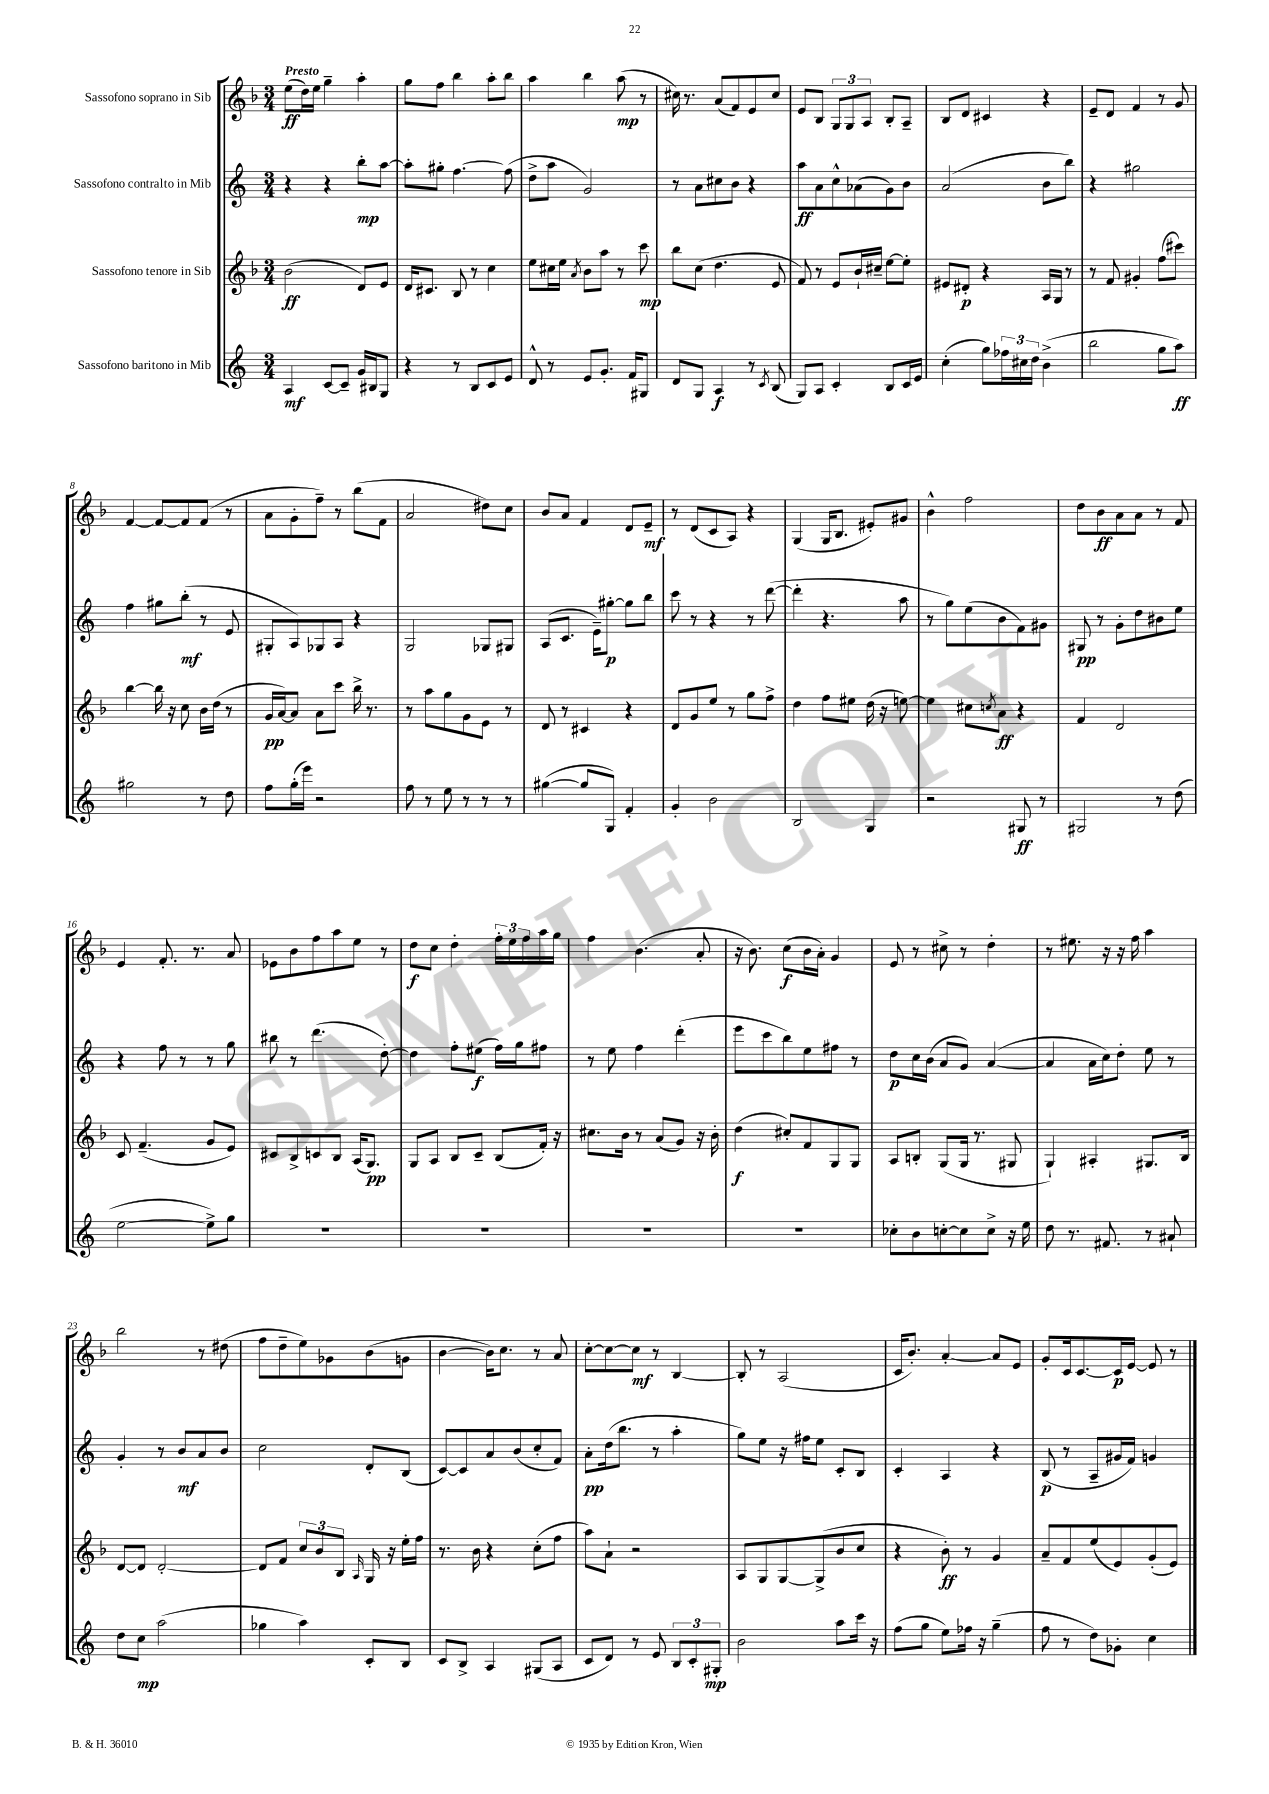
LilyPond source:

<<
\new StaffGroup <<
\new Staff = "s0" \with { instrumentName = "Sassofono soprano in Sib" } {
    \clef treble \key f \major \numericTimeSignature \time 3/4 \tempo "Presto"
    e''8\ff( d''16) e''16 g''4-- a''4-. |
    g''8 f''8 bes''4 a''8-. bes''8 |
    a''4 bes''4 a''8\mp( r8 |
    cis''16) r8. a'8( f'8) e'8 cis''8 |
    e'8 bes8 \tuplet 3/2 { g8 g8 a8 } bes8-. a8-- |
    bes8 d'8 cis'4 r4 |
    e'8-- d'8 f'4 r8 g'8 |
    f'4~ f'8~ f'8 f'8( r8 |
    a'8 g'8-. f''8--) r8 bes''8( f'8 |
    a'2 dis''8) c''8 |
    bes'8 a'8 f'4 d'8 e'8--\mf |
    r8 d'8( c'8 a8) r4 |
    g4( g16 bes8. eis'8-.) gis'8 |
    bes'4-^ f''2 |
    d''8 bes'8\ff a'8 a'8 r8 f'8 |
    e'4 f'8.-. r8. a'8 |
    ees'8 bes'8 f''8 a''8 e''8 r8 |
    d''8\f c''8 d''4-. \tuplet 3/2 { f''16-. e''16 f''16 } a''16 g''16 |
    f''4 bes'4.( a'8-. |
    r16 bes'8.) c''8\f( bes'16 a'16-.) g'4 |
    e'8 r8 cis''8-> r8 d''4-. |
    r8 eis''8. r16 r16 f''16 a''4 |
    bes''2 r8 dis''8( |
    f''8 d''8-- e''8) ges'8 bes'8( g'8 |
    bes'4~ bes'16) c''8. r8 a'8 |
    c''8~-. c''8~ c''8\mf r8 bes4~ |
    bes8-. r8 a2( |
    c'16 bes'8.-.) a'4~-. a'8 e'8 |
    g'8-. c'16 c'8.~ c'16\p e'16~ e'8 r8 \bar "|." |
}
\new Staff = "s1" \with { instrumentName = "Sassofono contralto in Mib" } {
    \clef treble \key c \major \numericTimeSignature \time 3/4
    r4 r4 b''8-.\mp a''8~ |
    a''8-. gis''8-. f''4.~ f''8( |
    d''8-> a''8 g'2) |
    r8 a'8 cis''8 b'8 r4 |
    a''8\ff a'8 c''8-^ aes'8( g'8) b'8 |
    a'2( b'8 b''8) |
    r4 gis''2 |
    f''4 gis''8 b''8-.\mf( r8 e'8 |
    gis8-. a8) ges8 a8 r4 |
    g2 ges8 gis8 |
    a8( c'8. e'16--) gis''8~-.\p gis''8 b''8 |
    c'''8 r8 r4 r8 d'''8~( |
    d'''4-. r4. a''8 |
    r8 g''8) e''8( b'8 f'8) gis'8 |
    gis8\pp r8 g'8-. d''8 bis'8 e''8 |
    r4 f''8 r8 r8 g''8 |
    bis''8 r8 d'''4.( d''8~-.) |
    d''4 f''8-. eis''8\f( f''16) g''16 fis''8 |
    r8 e''8 f''4 d'''4-.( |
    e'''8 c'''8 b''8) e''8 fis''8 r8 |
    d''8\p c''16 b'16( a'8 g'8) a'4~( |
    a'4 a'16 c''16) d''8-. e''8 r8 |
    g'4-. r8 b'8\mf a'8 b'8 |
    c''2 d'8-. b8( |
    c'8~) c'8 a'8 b'8( c''8-. f'8) |
    a'8-.\pp d''16( b''8. r8 a''4-. |
    g''8) e''8 r16 fis''16 e''8 c'8-. b8 |
    c'4-. a4 r4 |
    b8\p( r8 a8-- gis'16 f'16) g'4 \bar "|." |
}
\new Staff = "s2" \with { instrumentName = "Sassofono tenore in Sib" } {
    \clef treble \key f \major \numericTimeSignature \time 3/4
    bes'2\ff( d'8) e'8 |
    d'16 cis'8. bes8 r8 c''4 |
    e''8 cis''16 e''16 \acciaccatura { a'8 } bes'8 a''8 r8 c'''8\mp |
    bes''8 c''8( d''4. e'8 |
    f'8) r8 e'8 bes'16-! cis''16-- e''8~ e''8-. |
    eis'8 dis'8-.\p r4 a16 g16 r8 |
    r8 f'8 gis'4-. f''8( cis'''8) |
    bes''4~ bes''16 r16 c''8 bes'16 d''16( r8 |
    g'16\pp a'16~) a'8 a'8 c'''8 bes''16-> r8. |
    r8 a''8 g''8 g'8 e'8 r8 |
    d'8 r8 cis'4 r4 |
    d'8 g'8 e''8 r8 g''8 f''8-> |
    d''4 f''8 eis''8 d''16( r16 e''8~) |
    e''4 cis''8 \acciaccatura { c''8 } a'8\ff r4 |
    f'4 d'2 |
    c'8 f'4.--( g'8 e'8) |
    cis'8 bes8-> c'8 bes8 a16( g8.\pp) |
    g8 a8 bes8 c'8-- bes8( f'16-.) r16 |
    cis''8. bes'16 r8 a'8( g'8) r16 bes'16-. |
    d''4\f( cis''8-.) f'8 g8 g8 |
    a8 b8-. g8( g16 r8. gis8 |
    g4-!) ais4-. gis8. bes16 |
    d'8~ d'8 d'2~-. |
    d'8 f'8 \tuplet 3/2 { c''8 bes'8 bes8 } \grace { a16 } g16 r16 e''16-. f''16 |
    r8. bes'16 r4 c''8-.( f''8 |
    a''8) a'8-! r2 |
    a8 g8 g8~ g8->( bes'8 c''8 |
    r4 bes'8-.\ff) r8 g'4 |
    a'8-- f'8 e''8( e'8) g'8-.( e'8) \bar "|." |
}
\new Staff = "s3" \with { instrumentName = "Sassofono baritono in Mib" } {
    \clef treble \key c \major \numericTimeSignature \time 3/4
    a4\mf c'8~ c'8-- g'16 bis16 g8 |
    r4 r8 b8 c'8 e'8 |
    d'8-^ r8 e'8 g'8.-. f'16 gis8 |
    d'8 g8 a4\f r8 \acciaccatura { c'8 } b8( |
    g8) a8 c'4-. b8 c'16 e'16 |
    c''4-.( g''8) \tuplet 3/2 { fes''16 cis''16 d''16 } b'4->( |
    b''2 g''8 a''8\ff) |
    gis''2 r8 d''8 |
    f''8 g''16-.( e'''16) r2 |
    f''8 r8 e''8 r8 r8 r8 |
    gis''4~( gis''8 g8) f'4-. |
    g'4-. b'2 |
    b2 g4 |
    r2 gis8\ff r8 |
    gis2 r8 d''8( |
    e''2~ e''8->) g''8 |
    R2. |
    R2. |
    R2. |
    R2. |
    ces''8-. b'8 c''8~-. c''8 c''8-> r16 e''16 |
    d''8 r8. fis'8. r8 ais'8-! |
    d''8 c''8\mp a''2( |
    ges''4 a''4) c'8-. b8 |
    c'8 b8-> a4 gis8( a8 |
    c'8 d'8) r8 e'8 \tuplet 3/2 { b8 c'8-. gis8-.\mp } |
    b'2 a''8 c'''16 r16 |
    f''8( g''8 e''8) fes''16 r16 g''4--( |
    f''8 r8 d''8) ges'8-. c''4 \bar "|." |
}
>>
>>
